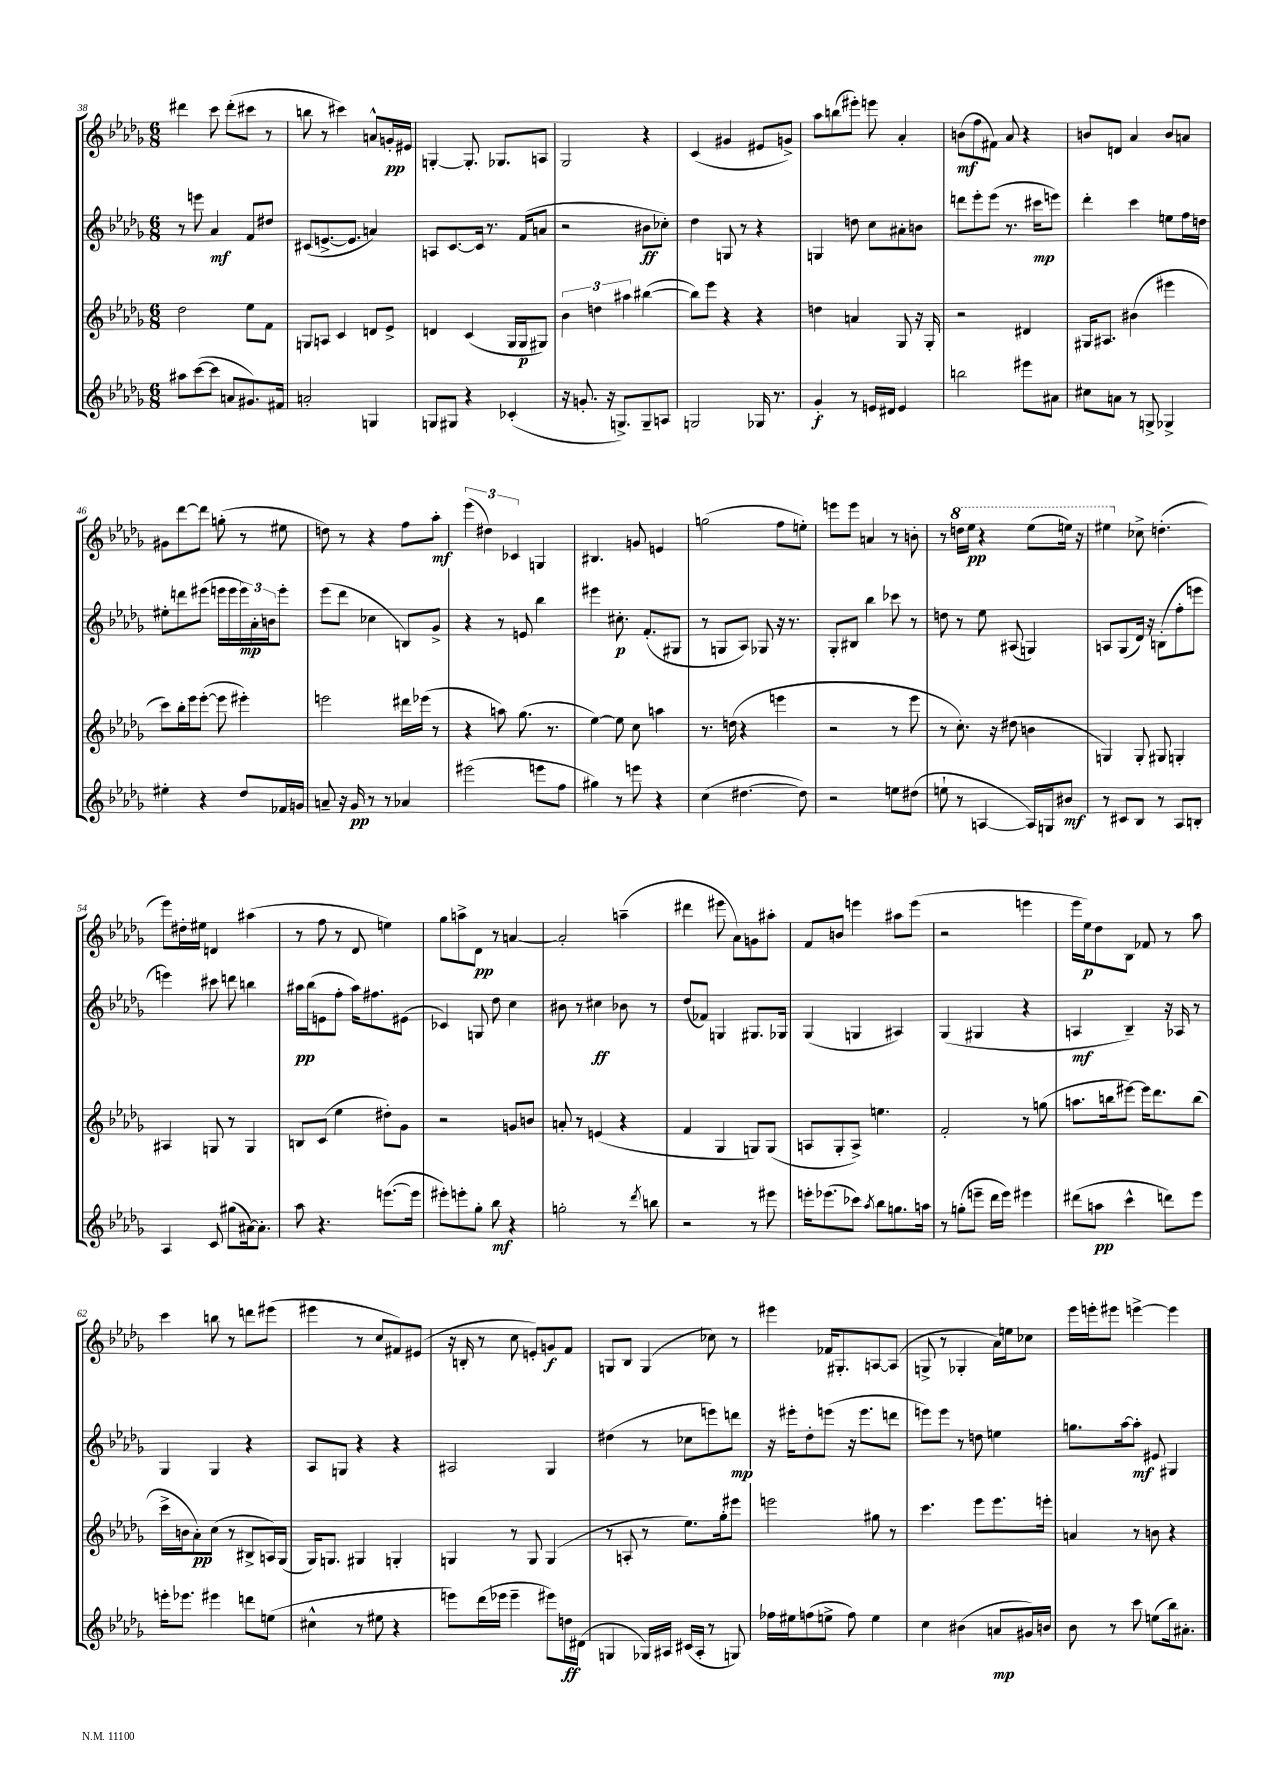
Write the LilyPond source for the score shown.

<<
\new StaffGroup <<
\new Staff = "s0" {
    \clef treble \key des \major \numericTimeSignature \time 6/8
    dis'''4 c'''8 dis'''8-.( cis'''8 r8 |
    b''8 r8 cis'''4) a'8-^ g'16-.\pp eis'16 |
    g4~-. g8.-. ges8. a8 |
    ges2 r4 |
    c'4( gis'4 eis'8 g'8->) |
    aes''8 b''8( eis'''8-.) e'''8 aes'4-. |
    b'8\mf( f''8 fis'8) aes'8 r4 |
    b'8 d'8 aes'4 b'8 a'8 |
    gis'8 des'''8~ des'''8 g''8-.( r8 eis''8 |
    d''8) r8 r4 f''8 aes''8-.\mf |
    \tuplet 3/2 { ees'''4( dis''4) ces'4 } g4 |
    bis4. g'8 e'4 |
    g''2( f''8 e''8-.) |
    e'''8 e'''8 a'4 r8 b'8-. |
    r8 \ottava #1 d'''16 ees'''16\pp r4 ees'''8( e'''16) r16 |
    eis'''4 \ottava #0 ces''8-> d''4.-.( |
    ees'''8) dis''16-. eis''16 d'4 ais''4( |
    r8 f''8 r8 des'8 e''4) |
    ges''8 a''8-> des'8\pp r8 a'4~ |
    a'2-. a''4--( |
    dis'''4 eis'''8 aes'8) g'8 ais''8-. |
    f'8 b'8 e'''4 ais''8 e'''8( |
    r2 e'''4 |
    ees'''16 ees''16\p) des''8 bes8 fes'8 r8 aes''8 |
    c'''4 b''8 r8 d'''8 eis'''8( |
    eis'''4 r8 c''8 fis'8) eis'8( |
    r16 b16-. r8 c''8 e'8-.) g'8\f f'8 |
    g8 bes8 g4( ces''8) r8 |
    eis'''4 fes'16 gis8.-. a8~ a8( |
    g8-> r8 ges4-. aes'16) e''16 ces''8 |
    ees'''16 e'''16-. eis'''8 e'''4~-> e'''4 \bar "|." |
}
\new Staff = "s1" {
    \clef treble \key des \major \numericTimeSignature \time 6/8
    r8 e'''8 aes'4\mf f'8 dis''8 |
    cis'8( e'8.~-> e'8. a'4) |
    a8 c'8.~ c'16 r8. f'16( a'8 |
    r2 bis'8\ff ces''8-.) |
    des''4 g8 r8 r4 |
    g4 d''8 c''8 ais'8-. b'8 |
    d'''8 ees'''8-. ees'''8( r8. cis'''16\mp e'''8) |
    des'''4-. c'''4 e''8 f''16 d''16 |
    eis''8-. d'''8 eis'''8( e'''16 e'''16 \tuplet 3/2 { e'''16\mp) aes'16-. b'16 } e'''8-. |
    ees'''8( des'''8 ces''4 b8) ges'8-> |
    r4 r8 e'8 bes''4 |
    eis'''4 cis''8.-.\p f'8.-.( gis8 |
    r8 g8 aes8) ges8 r16 r8. |
    ges8-. bis8 bes''4 ces'''8 r8 |
    d''8 r8 ees''8 ais8( g4) |
    a8 ges8( des'16) r16 b8-.( f''8-. e'''8 |
    e'''4) cis'''8 d'''8 b''4 |
    ais''16\pp bes''16( e'8 f''8-. ais''16) fis''8. eis'8( |
    ces'4) g8 des''8 c''4 |
    bis'8 r8 cis''4\ff bes'8 r8 |
    des''8( fes'8) g4 gis8. ges16 |
    ges4( g4 ais4) |
    ges4( gis4 r4 |
    a4\mf bes4--) r16 aes16 r8 |
    ges4 ges4 r4 |
    aes8 g8 r4 r4 |
    ais2 ges4 |
    dis''4( r8 ces''8 e'''8) d'''8\mp |
    r16 eis'''16-. des''8-. e'''8( r16 e'''8. d'''8 |
    e'''8) e'''8 r8 d''8 e''4 |
    g''8. aes''16~ aes''8-.\mf eis'8 gis4 \bar "|." |
}
\new Staff = "s2" {
    \clef treble \key des \major \numericTimeSignature \time 6/8
    des''2 ees''8 f'8 |
    g8 a8 c'4 d'8 ees'8-> |
    d'4 c'4( ges16 ges16\p gis8) |
    \tuplet 3/2 { bes'4 d''4 ais''4 } bis''4~( |
    bis''8) ees'''8 r4 r4 |
    d''4 a'4 ges8 r16 ges16-. |
    r2 dis'4 |
    gis16 ais8. bis'4( eis'''4 |
    c'''8) bes''16-. ees'''16 ees'''8~-.( ees'''8 eis'''4-.) |
    e'''2 dis'''16 ees'''16( r8 |
    r4 a''8) ges''8.( r8. |
    ees''4~) ees''8 c''8 a''4 |
    r8. d''16( r4 e'''4 |
    r2 r8 ees'''8 |
    r8 c''8.-.) r16 dis''8( b'4 |
    g4) g8-. gis8 g4-. |
    ais4 g8 r8 g4 |
    b8 c'8( ees''4 dis''8-.) ges'8 |
    r2 g'8 b'8 |
    a'8-. r8 e'4( r4 |
    f'4 ges4 g8) g8( |
    a8 ges8-. a8->) e''4. |
    f'2-. r8 g''8( |
    a''8. b''16 eis'''8~) eis'''16 des'''8. b''8( |
    c'''16-> b'16 aes'8-.\pp) c''8( r8 bis8-> a16) ges16( |
    ges16) g8. gis4 g4-. |
    g4 r8 g8 g4( |
    r8 a8-. r8 ees''8.) ges''16-. eis'''8 |
    e'''2 gis''8 r8 |
    c'''4. ees'''8 ees'''8. e'''16-. |
    a'4 r8 b'8 r4 \bar "|." |
}
\new Staff = "s3" {
    \clef treble \key des \major \numericTimeSignature \time 6/8
    ais''8 c'''8~( c'''8 a'8 gis'8.) fis'16 |
    a'2-. g4 |
    g8 gis8 r4 ces'4-.( |
    r16 g'8.-. r16 g8.->) g8-- a8 |
    g2 ges16 r8. |
    ges'4-.\f r8 e'16 dis'16 e'4 |
    b''2 eis'''8 ais'8 |
    cis''8 a'8 r8 g8-> ges4-> |
    eis''4-. r4 des''8 fes'16 g'16 |
    a'8-- r16 ges'16\pp r8 r8 aes'4 |
    eis'''2( e'''8 f''8 |
    gis''4) r8 e'''8 r4 |
    c''4( dis''4.~ dis''8) |
    r2 e''8 dis''8( |
    e''8-! r8 a4~ a16) g16 bis'8\mf |
    r8 cis'8 bes8 r8 aes8 b8-. |
    aes4 c'8 gis''8( ais'16~) ais'8.-. |
    aes''8 r4. e'''8.~( e'''16 |
    eis'''8-.) e'''8-. ges''8-. bes''8\mf r4 |
    g''2-. r8 \acciaccatura { des'''8 } b''8 |
    r2 r8 eis'''8 |
    e'''16-. ees'''8.( ces'''8) \acciaccatura { aes''8 } bes''8 g''8. a''16 |
    r8 g''8-.( e'''8-- des'''16 e'''16) eis'''4 |
    dis'''8( a''8\pp c'''4-^ d'''8) ees'''8 |
    e'''16-. ees'''8. eis'''4 d'''8 e''8( |
    cis''4-^ r8 eis''8 r4 |
    e'''8) des'''16( ees'''16 ees'''4-- eis'''8) d''16\ff dis'16( |
    g4 ges16) ais16 cis'16( ais16-. r8 g8) |
    fes''16 eis''16 f''8( e''8-> f''8) e''4 |
    c''4 bis'4( a'8\mp gis'16) b'16 |
    bes'8 r8 c'''8 e''8( bes''16) ais'8.-. \bar "|." |
}
>>
>>
\layout { \context { \Score currentBarNumber = #38 } }
